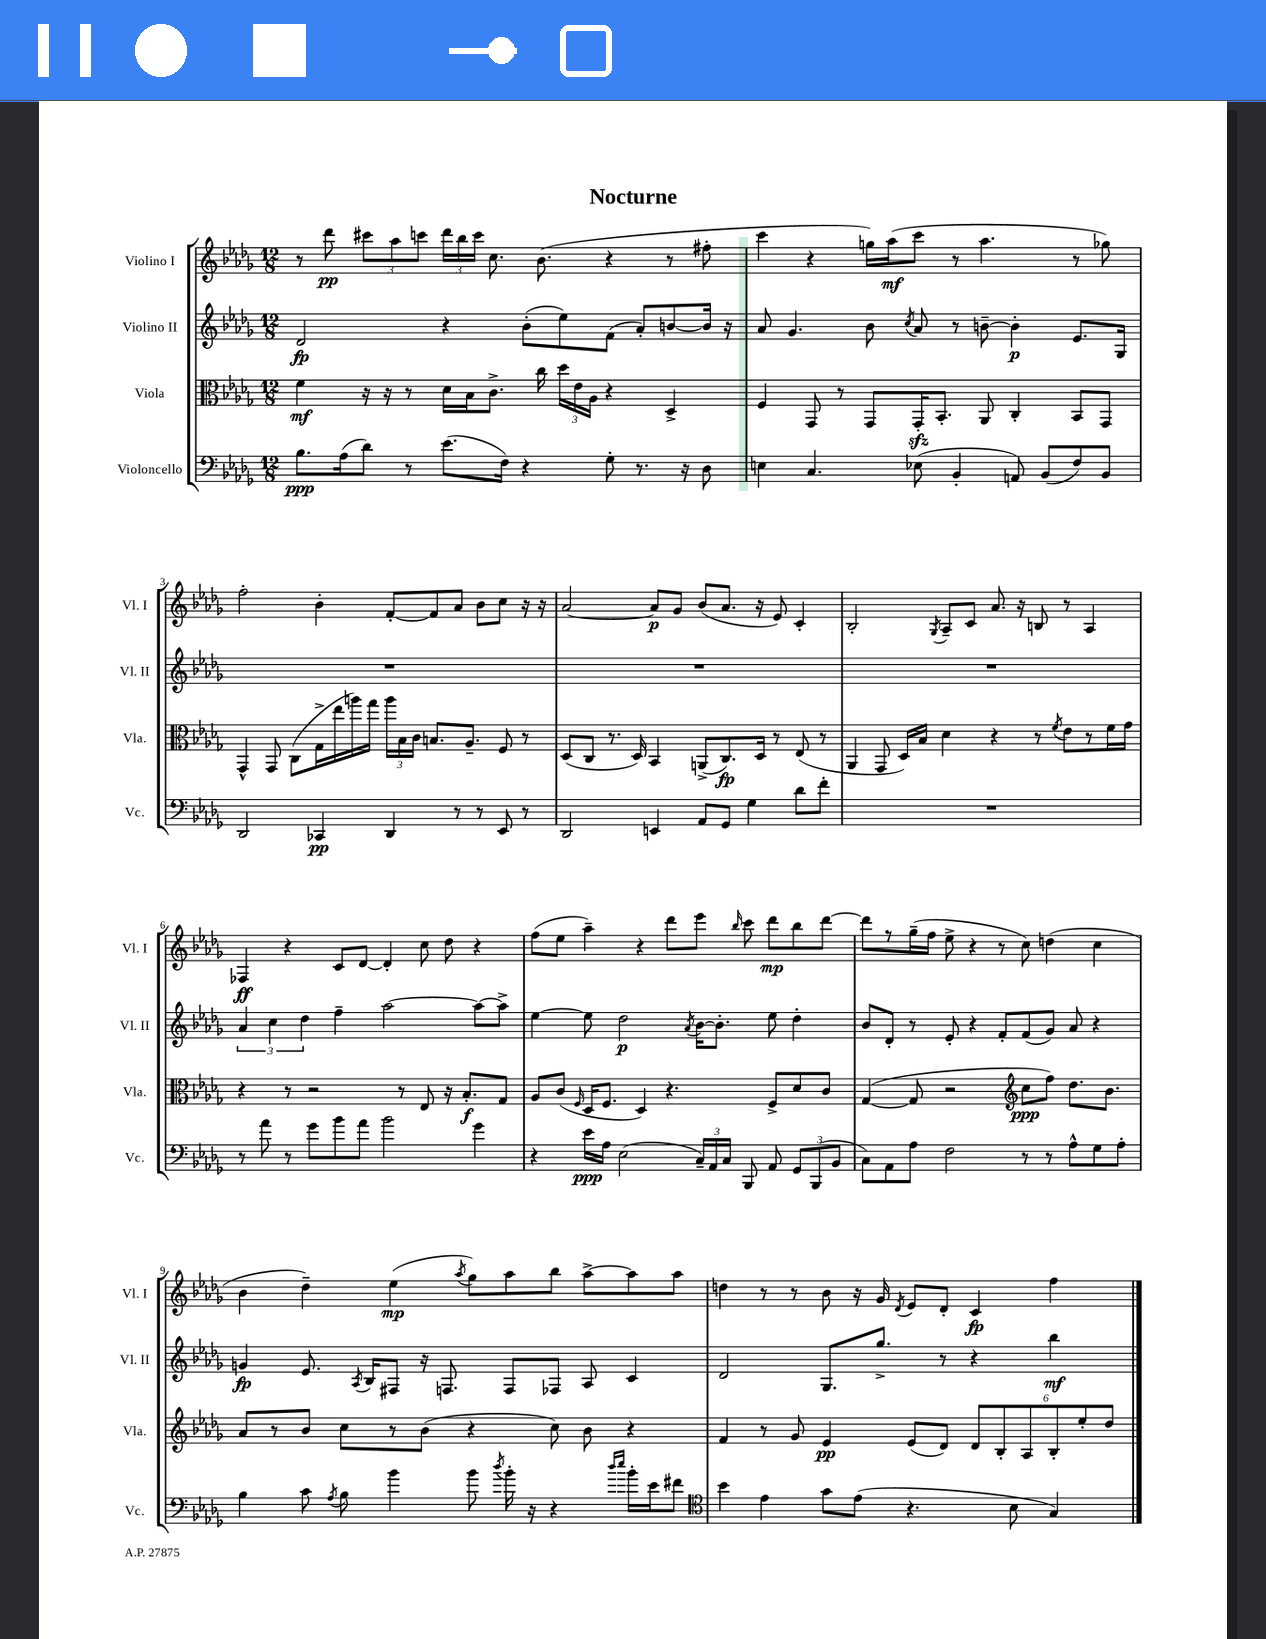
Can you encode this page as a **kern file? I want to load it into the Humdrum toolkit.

**kern	**dynam	**kern	**dynam	**kern	**dynam	**kern	**dynam
*part4	*part4	*part3	*part3	*part2	*part2	*part1	*part1
*staff4	*staff4	*staff3	*staff3	*staff2	*staff2	*staff1	*staff1
*I"Violoncello	*	*I"Viola	*	*I"Violino II	*	*I"Violino I	*
*I'Vc.	*	*I'Vla.	*	*I'Vl. II	*	*I'Vl. I	*
*clefF4	*	*clefC3	*	*clefG2	*	*clefG2	*
*k[b-e-a-d-g-]	*	*k[b-e-a-d-g-]	*	*k[b-e-a-d-g-]	*	*k[b-e-a-d-g-]	*
*M12/8	*	*M12/8	*	*M12/8	*	*M12/8	*
=1	=1	=1	=1	=1	=1	=1	=1
8.B-\L	ppp	4f\	mf	2d-/	fp	8r	.
.	.	.	.	.	.	8ddd-\	pp
(16A-\k	.	.	.	.	.	.	.
8d-\J)	.	16r	.	.	.	12ccc#X\L	.
.	.	16r	.	.	.	.	.
.	.	.	.	.	.	12aa-\	.
8r	.	8r	.	.	.	.	.
.	.	.	.	.	.	12cccn\J	.
(8.e-\L	.	16d-\LL	.	4r	.	24ddd-\LL	.
.	.	.	.	.	.	24bb-\	.
.	.	16B-\J	.	.	.	.	.
.	.	.	.	.	.	24ccc\JJ	.
.	.	8.c^\J	.	.	.	8.cc\	.
16F\Jk)	.	.	.	.	.	.	.
4r	.	.	.	(8b-'\L	.	.	.
.	.	16cc\	.	.	.	(8.b-\	.
.	.	24dd-\LL	.	8ee-\)	.	.	.
.	.	24e-\	.	.	.	.	.
.	.	24A-\JJ	.	.	.	.	.
8G-'\	.	4r	.	(8f\J	.	4r	.
8.r	.	.	.	8a-'/L)	.	.	.
.	.	4D-^/	.	[8bn/	.	8r	.
16r	.	.	.	.	.	.	.
8D-\	.	.	.	16b/Jk]	.	8ff#X'\	.
.	.	.	.	16r	.	.	.
=2	=2	=2	=2	=2	=2	=2	=2
4En\	.	4F/	.	8a-/	.	4ccc\	.
.	.	.	.	4.g-/	.	.	.
4.C/	.	8GG-/	.	.	.	4r	.
.	.	8r	.	.	.	.	.
.	.	8GG-/L	.	8b-\	.	16ggn\LL)	.
.	.	.	.	.	.	(16aa-\J	mf
.	.	.	.	8qcc/	.	.	.
(8E-X\	.	16GG-zz'/K	.	8a-/	.	8ccc\J	.
.	.	8.BB-'/J	.	.	.	.	.
4BB-'/	.	.	.	8r	.	8r	.
.	.	8AA-/	.	[8bn~\	.	4.aa-\	.
8AAn/)	.	4C'/	.	4b'\]	p	.	.
(8BB-/L	.	.	.	.	.	.	.
8F/)	.	8BB-/L	.	8.e-/L	.	8r	.
8BB-/J	.	8GG-/J	.	.	.	8gg-X\)	.
.	.	.	.	16G-/Jk	.	.	.
!!LO:LB:g=z
=3	=3	=3	=3	=3	=3	=3	=3
2DD-/	.	4GG-^^/	.	1.r	.	2ff'\	.
.	.	8GG-/	.	.	.	.	.
.	.	(8C\L	.	.	.	.	.
4CC-X/	pp	16G-^\L	.	.	.	4b-'\	.
.	.	16ee-\	.	.	.	.	.
.	.	16aan\)	.	.	.	.	.
.	.	16gg-\JJ	.	.	.	.	.
4DD-/	.	24aa\LL	.	.	.	[8f'/L	.
.	.	24B-\	.	.	.	.	.
.	.	24c\JJ	.	.	.	.	.
.	.	8.Bn/L	.	.	.	8f/]	.
8r	.	.	.	.	.	8a-/J	.
.	.	8.A-~/J	.	.	.	.	.
8r	.	.	.	.	.	8b-\L	.
8EE-/	.	8F/	.	.	.	8cc\J	.
8r	.	8r	.	.	.	16r	.
.	.	.	.	.	.	16r	.
=4	=4	=4	=4	=4	=4	=4	=4
2DD-/	.	(8D-/L	.	1.r	.	[2a-/	.
.	.	8C/J	.	.	.	.	.
.	.	8.r	.	.	.	.	.
.	.	16D-/)	.	.	.	.	.
4EEn/	.	4BB-/	.	.	.	8a-/L]	p
.	.	.	.	.	.	8g-/J	.
8AA-/L	.	(8AAn^/L	.	.	.	(8b-/L	.
8GG-/J	.	8.C/)	fp	.	.	8.a-/J	.
4G-\	.	.	.	.	.	.	.
.	.	16D-/Jk	.	.	.	16r	.
.	.	8r	.	.	.	8e-/)	.
8d-\L	.	(8E-/	.	.	.	4c'/	.
8f'\J	.	8r	.	.	.	.	.
=5	=5	=5	=5	=5	=5	=5	=5
1.r	.	4AA-/	.	1.r	.	2B-'/	.
.	.	8GG-/	.	.	.	.	.
.	.	16D-/LL)	.	.	.	.	.
.	.	16B-/JJ	.	.	.	.	.
.	.	.	.	.	.	8qG-/	.
.	.	4d-\	.	.	.	8A-~/L	.
.	.	.	.	.	.	8c/J	.
.	.	4r	.	.	.	8.a-/	.
.	.	.	.	.	.	16r	.
.	.	8r	.	.	.	8Bn/	.
.	.	8qf/	.	.	.	.	.
.	.	8e-\L	.	.	.	8r	.
.	.	8r	.	.	.	4A-/	.
.	.	16f\L	.	.	.	.	.
.	.	16g-\JJ	.	.	.	.	.
!!LO:LB:g=z
=6	=6	=6	=6	=6	=6	=6	=6
8r	.	4r	.	6a-/	.	4F-X/	ff
8a-\	.	.	.	.	.	.	.
.	.	.	.	6cc\	.	.	.
8r	.	8r	.	.	.	4r	.
.	.	.	.	6dd-\	.	.	.
8g-\L	.	2r	.	.	.	.	.
8b-\	.	.	.	4ff~\	.	8c/L	.
8a-\J	.	.	.	.	.	[8d-/J	.
2b-\	.	.	.	[2aa-\	.	4d-'/]	.
.	.	8r	.	.	.	.	.
.	.	8E-/	.	.	.	8cc\	.
.	.	16r	.	.	.	8dd-\	.
.	.	8.B-'/L	f	.	.	.	.
4g-\	.	.	.	8aa-\L_	.	4r	.
.	.	8G-/J	.	8aa-^\J]	.	.	.
=7	=7	=7	=7	=7	=7	=7	=7
4r	.	8A-/L	.	[4ee-\	.	(8ff\L	.
.	.	(8c/J	.	.	.	8ee-\J	.
.	.	16qqF/	.	.	.	.	.
16e-\LL	ppp	16D-/KL	.	8ee-\]	.	4aa-~\)	.
16A-\JJ	.	8.F/J	.	.	.	.	.
(2E-\	.	.	.	2dd-\	p	.	.
.	.	4D-/)	.	.	.	4r	.
.	.	4.r	.	.	.	8ddd-\L	.
.	.	.	.	8qa-/	.	.	.
24C~/LL)	.	.	.	[16b-\KL	.	8eee-\J	.
24AA-/	.	.	.	.	.	.	.
.	.	.	.	8.b-'\J]	.	.	.
24C/JJ	.	.	.	.	.	.	.
.	.	.	.	.	.	16qqbb-/	.
8BBB-/	.	.	.	.	.	8ccc\	.
8AA-/	.	8F^/L	.	8ee-\	.	8ddd-\L	mp
12GG-/L	.	8d-/	.	4dd-'\	.	8bb-\	.
(12BBB-/	.	.	.	.	.	.	.
.	.	8c/J	.	.	.	[8ddd-\J	.
12BB-/J	.	.	.	.	.	.	.
=8	=8	=8	=8	=8	=8	=8	=8
8C\L)	.	([4G-/	.	8b-/L	.	8ddd-\L]	.
8AA-\	.	.	.	8d-'/J	.	8r	.
8A-\J	.	8G-/]	.	8r	.	(16gg-~\L	.
.	.	.	.	.	.	16ff\JJ	.
2F\	.	2r	.	8e-'/	.	8ee-^\	.
.	.	.	.	4r	.	4r	.
.	.	.	.	8f'/L	.	8r	.
*	*	*clefG2	*	*	*	*	*
8r	.	8cc\L	ppp	(8f/	.	8cc\)	.
8r	.	8ff\J)	.	8g-/J)	.	(4ddn\	.
8A-^^\L	.	8.dd-\L	.	8a-/	.	.	.
8G-\	.	.	.	4r	.	4cc\	.
.	.	8.b-\J	.	.	.	.	.
8A-'\J	.	.	.	.	.	.	.
!!LO:LB:g=z
=9	=9	=9	=9	=9	=9	=9	=9
4B-\	.	8a-/L	.	4gn/	fp	4b-\	.
.	.	8r	.	.	.	.	.
8c\	.	8b-/J	.	8.e-/	.	4dd-~\)	.
8qA-/	.	.	.	.	.	.	.
8B-\	.	8cc\L	.	.	.	.	.
.	.	.	.	8qA-/	.	.	.
.	.	.	.	16B-/KL	.	.	.
4b-\	.	8r	.	8F#X/J	.	(4ee-\	mp
.	.	(8b-\J	.	16r	.	.	.
.	.	.	.	8.Fn/	.	.	.
.	.	.	.	.	.	8qaa-/	.
8b-\	.	4r	.	.	.	8gg-\L)	.
8qdd-/	.	.	.	.	.	.	.
16b-'\	.	.	.	8F/L	.	8aa-\	.
16r	.	.	.	.	.	.	.
4r	.	8cc\)	.	8F-X/J	.	8bb-\J	.
.	.	8b-\	.	8A-/	.	[8aa-^\L	.
16qqdd-/LL	.	.	.	.	.	.	.
16qqee-/JJ	.	.	.	.	.	.	.
16b-'\LL	.	4r	.	4c/	.	8aa-\]	.
16e-\J	.	.	.	.	.	.	.
8f#X\J	.	.	.	.	.	8aa-\J	.
=10	=10	=10	=10	=10	=10	=10	=10
*clefC4	*	*	*	*	*	*	*
4b-\	.	4f/	.	2d-/	.	4ddn\	.
4e-\	.	8r	.	.	.	8r	.
.	.	8g-/	.	.	.	8r	.
8g-\L	.	4e-/	pp	8.G-/L	.	8b-\	.
(8e-\J	.	.	.	.	.	16r	.
.	.	.	.	8.gg-^/J	.	16g-/	.
.	.	.	.	.	.	8qd-/	.
4.r	.	(8e-/L	.	.	.	8e-/L	.
.	.	8d-/J)	.	8r	.	8d-'/J	.
.	.	12d-/L	.	4r	.	4c/	fp
.	.	12B-'/	.	.	.	.	.
8B-\	.	.	.	.	.	.	.
.	.	12A-/	.	.	.	.	.
4G-/)	.	12B-'/	.	4bb-\	mf	4ff\	.
.	.	12ee-'/	.	.	.	.	.
.	.	12dd-/J	.	.	.	.	.
==	==	==	==	==	==	==	==
*-	*-	*-	*-	*-	*-	*-	*-
